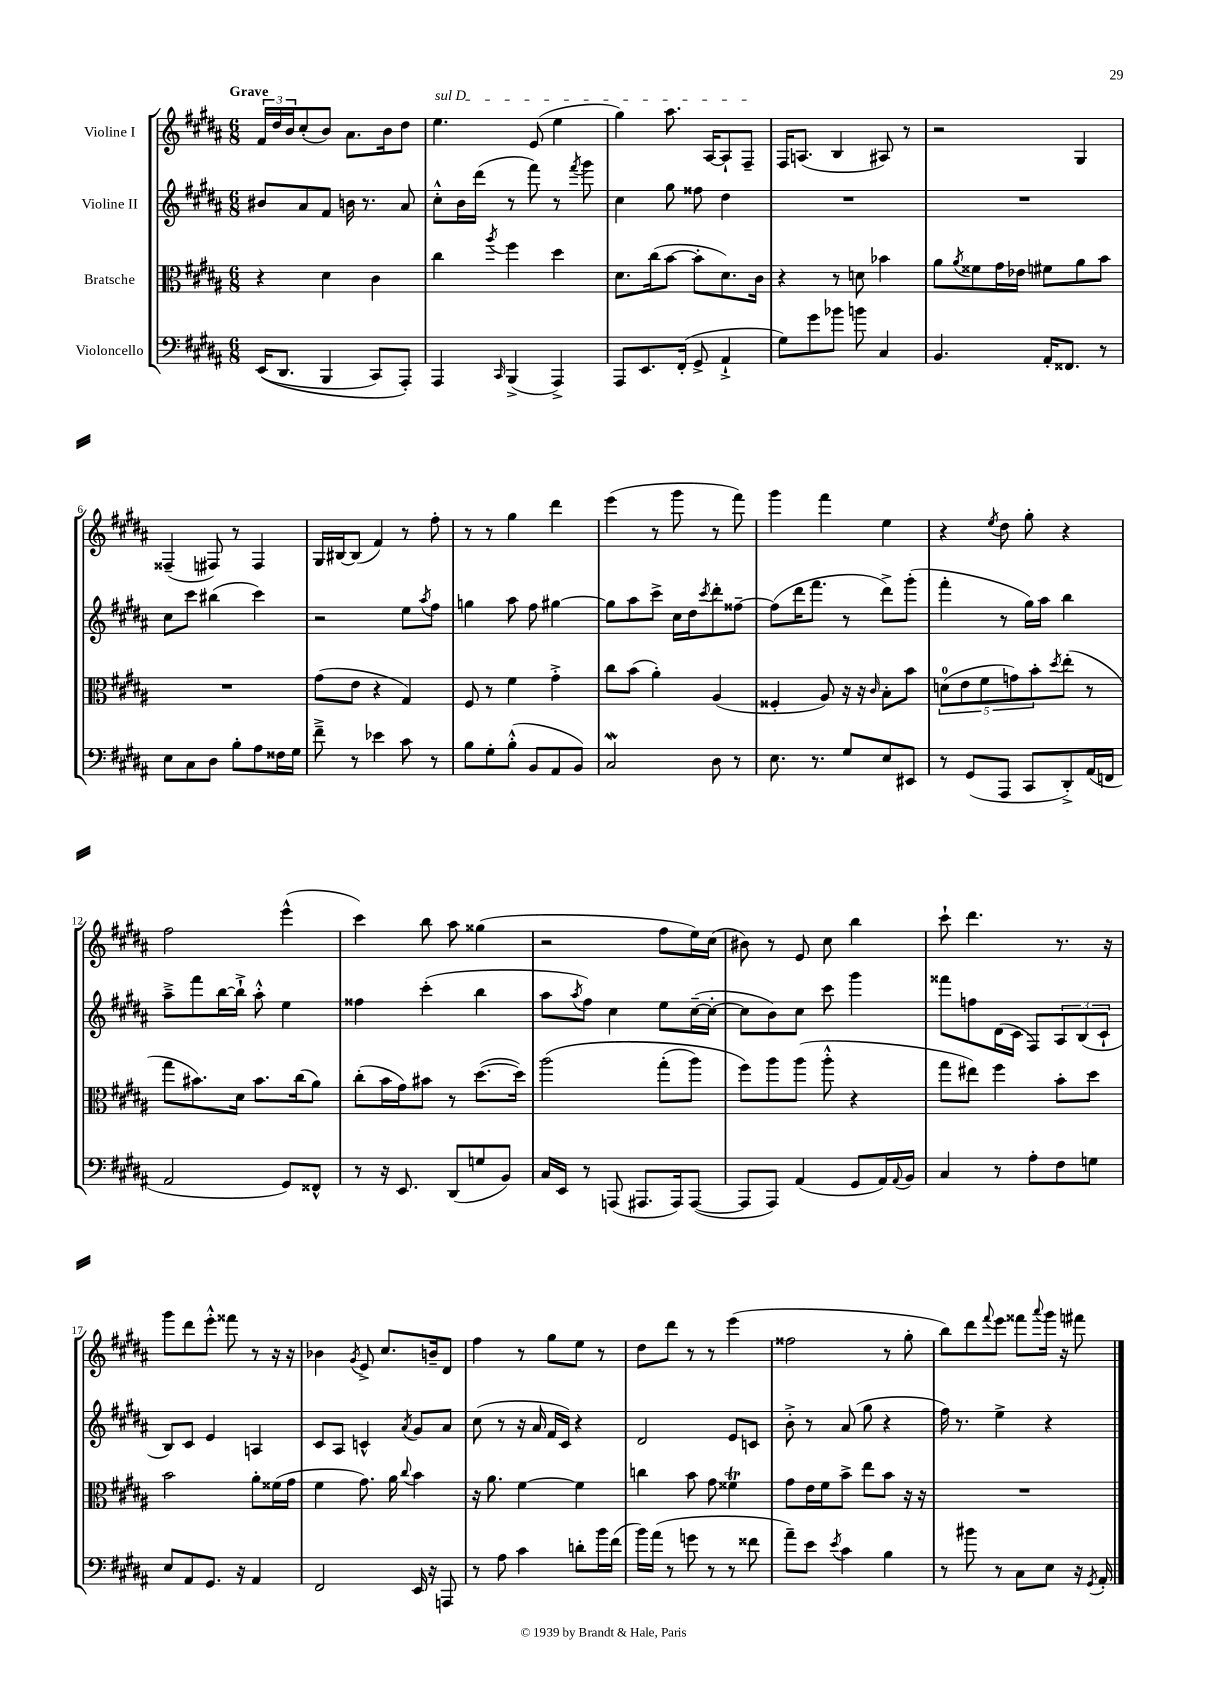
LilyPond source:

<<
\new StaffGroup <<
\new Staff = "s0" \with { instrumentName = "Violine I" } {
    \clef treble \key b \major \numericTimeSignature \time 6/8 \tempo "Grave"
    \tuplet 3/2 { fis'16 dis''16 b'16 } cis''8-.( b'8) ais'8. b'16 dis''8 |
    \once \override TextSpanner.bound-details.left.text = \markup { \italic "sul D" } e''4.\startTextSpan e'8( e''4 |
    gis''4) ais''8. ais16~ ais8-! fis8--\stopTextSpan |
    fis16 a8.( b4 ais8) r8 |
    r2 gis4 |
    fisis4--( fis8) r8 fis4 |
    gis16 bis16~ bis8( fis'4) r8 fis''8-. |
    r8 r8 gis''4 dis'''4 |
    e'''4( r8 gis'''8 r8 fis'''8) |
    gis'''4 fis'''4 e''4 |
    r4 \acciaccatura { e''8 } dis''8 gis''8-. r4 |
    fis''2 e'''4-^( |
    cis'''4) b''8 ais''8 gisis''4( |
    r2 fis''8 e''16) cis''16( |
    bis'8) r8 e'8 cis''8 b''4 |
    cis'''8-! dis'''4. r8. r16 |
    gis'''8 dis'''8 e'''8-.-^ fisis'''8 r8 r16 r16 |
    bes'4 \acciaccatura { gis'8 } e'8-> cis''8. b'16-- dis'8 |
    fis''4 r8 gis''8 e''8 r8 |
    dis''8 dis'''8 r8 r8 e'''4( |
    fisis''2 r8 gis''8-. |
    b''8) dis'''8 \appoggiatura { fis'''8 } e'''8 fisis'''8 \appoggiatura { ais'''8 } gis'''16 r16 fis'''8 \bar "|." |
}
\new Staff = "s1" \with { instrumentName = "Violine II" } {
    \clef treble \key b \major \numericTimeSignature \time 6/8
    bis'8 ais'8 fis'8 b'16 r8. ais'8 |
    cis''8-.-^ b'16 dis'''16( r8 fis'''8) r8 \acciaccatura { fis'''8 } gis'''8 |
    cis''4 gis''8 fisis''8 dis''4 |
    R2. |
    R2. |
    cis''8 cis'''8 bis''4( cis'''4) |
    r2 e''8 \acciaccatura { ais''8 } fis''8 |
    g''4 ais''8 fis''8 gis''4~ |
    gis''8 ais''8 cis'''8-> cis''16 dis''16 \acciaccatura { cis'''8 } dis'''8-. fisis''8~-- |
    fisis''8( dis'''16 fis'''8. r8 dis'''8->) gis'''8-.( |
    fis'''4-. r8 gis''16) ais''16 b''4 |
    ais''8---> fis'''8 b''16~ b''16-!-> ais''8-.-^ e''4 |
    fisis''4 cis'''4-.( b''4 |
    ais''8 \acciaccatura { ais''8 } fis''8) cis''4 e''8 cis''16~--( cis''16~-. |
    cis''8 b'8) cis''8 cis'''8 gis'''4 |
    fisis'''8 f''8 dis'16( cis'16 fis8) \tuplet 3/2 { ais8 b8( cis'8-! } |
    b8) cis'8 e'4 a4 |
    cis'8 ais8 c'4-^ \acciaccatura { ais'8 } gis'8 ais'8 |
    cis''8( r8 r16 ais'16 fis'16 cis'16) r4 |
    dis'2 e'8 c'8 |
    b'8-.-> r8 ais'8( gis''8 r4 |
    fis''16) r8. e''4-> r4 \bar "|." |
}
\new Staff = "s2" \with { instrumentName = "Bratsche" } {
    \clef alto \key b \major \numericTimeSignature \time 6/8
    r4 dis'4 cis'4 |
    cis''4 \acciaccatura { ais''8 } fis''4 dis''4 |
    dis'8. cis''16( b'8~ b'8-. dis'8.) cis'16 |
    r4 r8 d'8 bes'4 |
    ais'8 \acciaccatura { ais'8 } fisis'8 gis'16 ees'16 fis'8 ais'8 b'8 |
    R2. |
    gis'8( e'8 r4 gis4) |
    fis8 r8 fis'4 gis'4-.-> |
    cis''8 b'8( ais'4-.) ais4( |
    fisis4-. ais8) r16 r16 \grace { cis'16 } b8-. b'8 |
    \tuplet 5/4 { d'8-0( e'8 fis'8 g'8) b'8-. } \acciaccatura { dis''8 } e''8-.( r8 |
    gis''8 bis'8.) dis'16 bis'8. cis''16( ais'8) |
    cis''8-.( b'16 gis'16) bis'8 r8 dis''8.~( dis''16) |
    ais''2\( gis''8-.( ais''8) |
    fis''8\) ais''8 ais''8( ais''8-.-^ r4 |
    gis''8 eis''8) fis''4 b'8-. dis''8 |
    b'2 ais'8-. fisis'16( gis'16 |
    fis'4 gis'8.) ais'16 \appoggiatura { cis''8 } b'4 |
    r16 ais'8. fis'4~ fis'4 |
    c''4 b'8 gis'8 fisis'4\trill |
    gis'8 e'16 fis'16 b'8-> e''8 b'8 r16 r16 |
    R2. \bar "|." |
}
\new Staff = "s3" \with { instrumentName = "Violoncello" } {
    \clef bass \key b \major \numericTimeSignature \time 6/8
    e,16(\( dis,8. b,,4 cis,8) ais,,8-.\) |
    ais,,4 \grace { cis,16 } b,,4->( ais,,4->) |
    ais,,8 e,8. fis,16-.( gis,8-> ais,4-!-> |
    gis8) gis'8 bes'8 b'8 cis4 |
    b,4. ais,16-. fisis,8. r8 |
    e8 cis8 dis8 b8-. ais8 fisis16 gis16 |
    fis'8---> r8 ees'4 cis'8 r8 |
    b8 gis8-. b8-.-^( b,8 ais,8 b,8) |
    cis2\mordent dis8 r8 |
    e8. r8. gis8 e8 eis,8 |
    r8 gis,8( ais,,8 cis,8 dis,8-.->) ais,16( f,16 |
    ais,2 gis,8) fisis,8-^ |
    r8 r16 e,8. dis,8( g8 b,8) |
    cis16 e,16 r8 a,,8( ais,,8. ais,,16) ais,,8~( |
    ais,,8 ais,,8) ais,4( gis,8 ais,16) \appoggiatura { ais,8 } b,16 |
    cis4 r8 ais8-. fis8 g8 |
    e8 ais,8 gis,8. r16 ais,4 |
    fis,2 e,16 r16 a,,8 |
    r8 ais8 cis'4 d'8-. b'16 fis'16( |
    b'16) ais'16( r8 g'8 r8 r8 fisis'8 |
    ais'8--) e'8 \acciaccatura { e'8 } cis'4 b4 |
    r8 bis'8 r8 cis8 e8 r16 \acciaccatura { gis,8 } ais,16-. \bar "|." |
}
>>
>>
